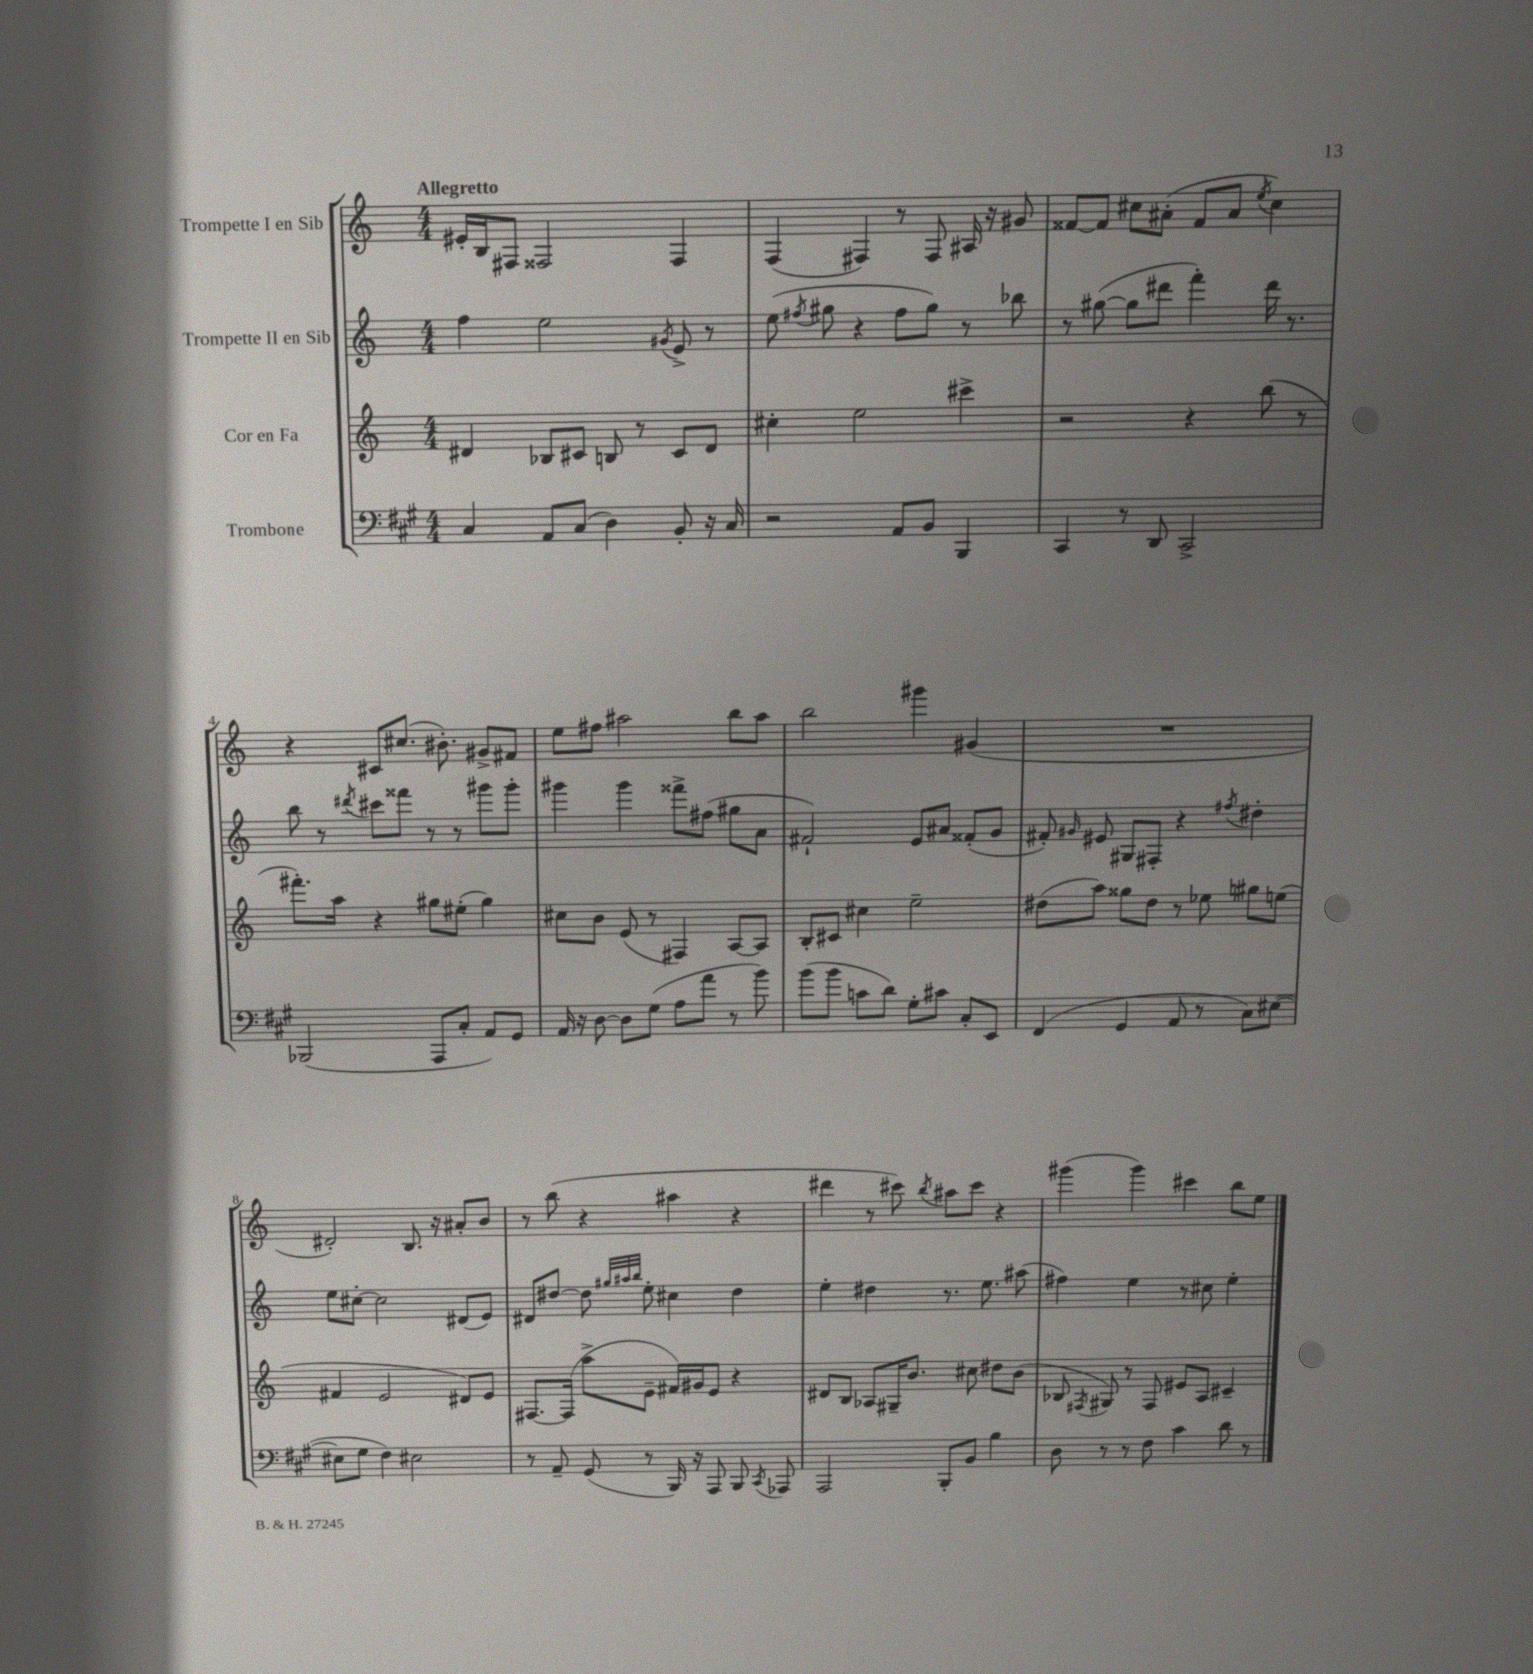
<<
\new StaffGroup <<
\new Staff = "s0" \with { instrumentName = "Trompette I en Sib" } {
    \clef treble \key c \major \numericTimeSignature \time 4/4 \tempo "Allegretto"
    \autoBeamOff eis'16[-. b16 fis8] fisis2 fisis4 |
    f4( fis4) r8 fis8 ais16 r16 gis'8 |
    fisis'8[~ fisis'8] cis''8[ ais'8]-.( fisis'8[ ais'8] \acciaccatura { e''8 } cis''4) |
    r4 cis'8[ cis''8.]( bis'8.-.) gis'8[-> fis'8] |
    e''8[ fis''8] ais''2 b''8[ ais''8] |
    b''2 gis'''4 gis'4( |
    R1 |
    dis'2-.) b8. r16 ais'8[-. b'8] |
    r8 b''8( r4 ais''4 r4 |
    dis'''4 r8 cis'''8) \acciaccatura { b''8 } ais''8[ cis'''8] r4 |
    gis'''4( gis'''4) cis'''4 b''8[ e''8] \bar "|." |
}
\new Staff = "s1" \with { instrumentName = "Trompette II en Sib" } {
    \clef treble \key c \major \numericTimeSignature \time 4/4
    \autoBeamOff f''4 e''2 \acciaccatura { gis'8 } e'8-> r8 |
    e''8( \acciaccatura { fis''8 } gis''8 r4 fis''8[ gis''8]) r8 bes''8 |
    r8 gis''8~( gis''8[ dis'''8] f'''4-.) dis'''16 r8. |
    b''8 r8 \acciaccatura { dis'''8 } cis'''8[ fisis'''8] r8 r8 gis'''8[ gis'''8]-. |
    gis'''4 gis'''4 fisis'''8[-> fis''8]( gis''8[ a'8] |
    fis'2-!) e'8[ ais'8] fisis'8[-.( g'8] |
    fis'8-.) \grace { gis'16 } eis'8 gis8[ fis8]-. r4 \acciaccatura { fis''8 } dis''4-. |
    e''8[ cis''8]~-. cis''2 dis'8[( e'8]) |
    dis'8[ dis''8]~ dis''8 \grace { gis''32[ ais''32 b''32] } e''8-. cis''4 dis''4 |
    e''4-. dis''4 r8. e''8. ais''8( |
    fis''4) e''4 r8 cis''8 e''4-. \bar "|." |
}
\new Staff = "s2" \with { instrumentName = "Cor en Fa" } {
    \clef treble \key c \major \numericTimeSignature \time 4/4
    \autoBeamOff dis'4 bes8[ cis'8] b8 r8 cis'8[ dis'8] |
    cis''4-. e''2 cis'''4-> |
    r2 r4 b''8( r8 |
    fis'''8.[-.) a''16] r4 gis''8[ eis''8]-.( gis''4) |
    cis''8[ b'8] e'8( r8 fis4) a8[~ a8] |
    b8[-. cis'8] cis''4 e''2-- |
    dis''8[( a''8]) gisis''8[ dis''8] r8 ees''8 gis''8[ e''8]( |
    fis'4 e'2 dis'8[) e'8] |
    fis8.[~ fis16]( a''8[-> e'8]-- fis'16[) gis'16 e'8] r4 |
    dis'8[ b8] aes8[ gis16-- b'8.] cis''8 dis''8[ b'8]( |
    bes8 \acciaccatura { fis8 } gis8) r8 fis8 eis'8[ a8] cis'4-- \bar "|." |
}
\new Staff = "s3" \with { instrumentName = "Trombone" } {
    \clef bass \key a \major \numericTimeSignature \time 4/4
    \autoBeamOff cis4 a,8[ cis8]( d4) b,8-. r16 cis16 |
    r2 a,8[ b,8] b,,4 |
    cis,4 r8 d,8 cis,2-> |
    bes,,2( a,,8[ cis8]-. a,8[) gis,8] |
    a,16 r16 d8~ d8[ gis8]( a8[ a'8] r8 b'8) |
    b'8[( b'8] c'8[ d'8]) gis8[-. cis'8] cis8[-. e,8] |
    fis,4( gis,4 a,8 r8 cis8[) eis8]~( |
    eis8[ gis8] fis4) eis2 |
    r8 a,8-- gis,8( r8 b,,16) r16 a,,8 b,,8 \acciaccatura { cis,8 } aes,,8 |
    a,,2 b,,8[-. b,8] b4 |
    d8 r8 r8 fis8 cis'4 d'8 r8 \bar "|." |
}
>>
>>
